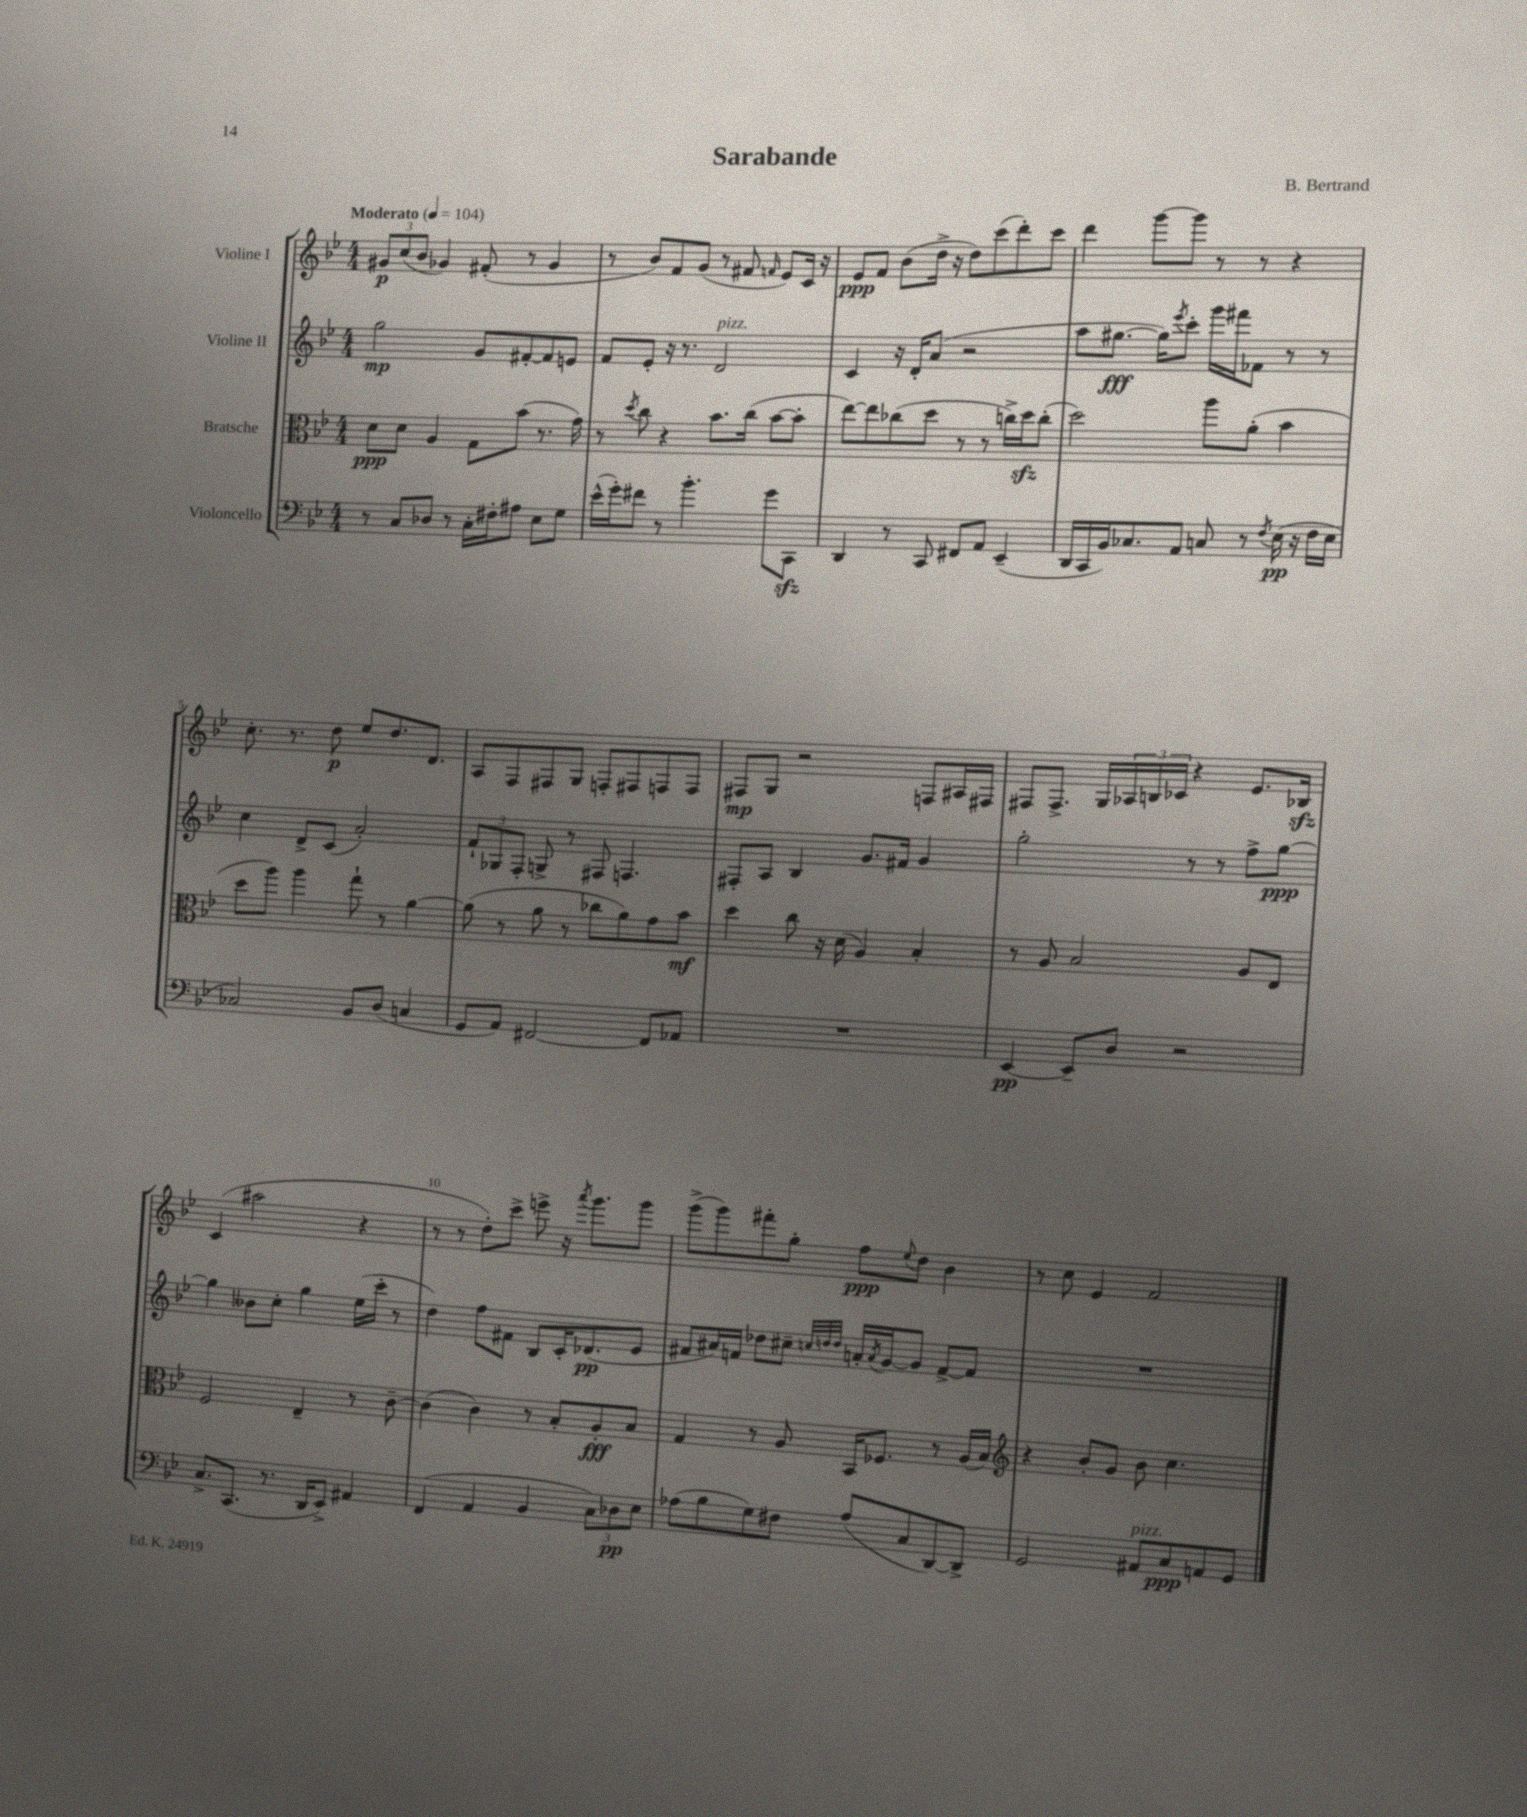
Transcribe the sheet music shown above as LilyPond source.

\header { title = "Sarabande" composer = "B. Bertrand" }
<<
\new StaffGroup <<
\new Staff = "s0" \with { instrumentName = "Violine I" } {
    \clef treble \key bes \major \numericTimeSignature \time 4/4 \tempo "Moderato" 4 = 104
    \tuplet 3/2 { gis'8\p c''8( bes'8 } ges'4) fis'8-.( r8 ges'4 |
    r8 bes'8) f'8 g'8( r8 fis'8 \grace { f'16 } ees'8) c'16 r16 |
    ees'8\ppp f'8 bes'8( d''16-> r16 d''8) c'''8( d'''8-.) c'''8 |
    d'''4 g'''8~ g'''8 r8 r8 r4 |
    c''8.-. r8. d''8\p ees''8 d''8. d'8. |
    a8 f8 fis8 g8 f8-. fis8 f8 f8 |
    fis8\mp g8 r2 f8 ais16 fis16 |
    fis8 fis8.-> g16 \tuplet 3/2 { aes16 b16 ces'16 } r4 ees'8. bes16\sfz |
    c'4( ais''2 r4 |
    r8 r8 d''8-.) c'''8-> e'''8-> r16 \acciaccatura { a'''8 } g'''8. g'''8 |
    g'''8->( g'''8) fis'''8-. g''8-. f''8\ppp \appoggiatura { ees''8 } d''8 bes'4 |
    r8 c''8 ees'4 f'2 \bar "|." |
}
\new Staff = "s1" \with { instrumentName = "Violine II" } {
    \clef treble \key bes \major \numericTimeSignature \time 4/4
    g''2\mp g'8 fis'8~-. fis'8 e'8 |
    f'8 ees'8-. r16 r8. d'2^\markup { \italic "pizz." } |
    c'4 r16 d'16-. a'8( r2 |
    a''8 gis''8.~\fff gis''16) \acciaccatura { ees'''8 } c'''8-. g'''16 fis'''16 fes'8 r8 r8 |
    c''4 d'8-> c'8( a'2-.) |
    \tuplet 3/2 { f'8-! ges8 f8-. } g8-> r8 fis8 f4. |
    fis8-. a8 bes4 g'8. fis'16 g'4 |
    g''2-. r8 r8 f''8-> g''8~\ppp |
    g''4 beses'8 c''8-. g''4 ees''16( c'''16-. r8 |
    d''4) f''8 fis'8 bes8 c'16-. des'8.\pp( ees'8 |
    fis'8 ais'16) f'16 des''8 cis''8-- \grace { c''32 d''32 d''32 } a'16-. \acciaccatura { a'8 } g'16~ g'8 f'8~-> f'8 |
    R1 \bar "|." |
}
\new Staff = "s2" \with { instrumentName = "Bratsche" } {
    \clef alto \key bes \major \numericTimeSignature \time 4/4
    d'8\ppp d'8 a4 g8 bes'8( r8. g'16) |
    r8 \acciaccatura { d''8 } c''8 r4 bes'8. c''16( bes'8~ bes'8-. |
    ees''8~) ees''8 ces''8( d''8 r8 r8 c''16->) d''16\sfz c''8-.( |
    d''2) a''8 a'8-.( bes'4 |
    d''8 a''8) a''4 g''8-! r8 a'4~ |
    a'8( r8 a'8 r8 ces''8 a'8) g'8 bes'8\mf |
    d''4 c''8 r16 d'16( a4) bes4-. |
    r8 a8 bes2 a8 ees8 |
    f2 ees4-- r8 c'8~-- |
    c'4( c'4) r8 bes8-. a8-.\fff bes8 |
    g4 r8 a8 bes,16 fes8. r8 a16( bes16) |
    \clef treble r4 bes'8-. g'8 bes'8 c''4. \bar "|." |
}
\new Staff = "s3" \with { instrumentName = "Violoncello" } {
    \clef bass \key bes \major \numericTimeSignature \time 4/4
    r8 c8 des8 r8 c16-. fis16-. ais8 ees8 g8 |
    ees'16-^( g'16-.) fis'8 r8 bes'4.-. g'8 c,8\sfz |
    d,4 r8 c,8 fis,8 a,8 ees,4--( |
    d,16 c,16 bes,16) ces8. a,8 c8 r8 \acciaccatura { f8 } ees16\pp( r16 f16 ees16 |
    ces2) bes,8 d8( c4 |
    g,8 a,8) fis,2~ fis,8 aes,8 |
    R1 |
    ees,4~\pp ees,8-- d8 r2 |
    c8.-> c,8.( r8. d,16 ees,8->) ais,4 |
    f,4( a,4 bes,4 \tuplet 3/2 { c8) des8\pp ees8 } |
    aes8( bes8 g8) fis8 aes8( c8 d,8~) d,8-> |
    g,2 ais,8^\markup { \italic "pizz." } c8\ppp a,8 g,8 \bar "|." |
}
>>
>>
\layout { \context { \Score \override BarNumber.break-visibility = ##(#f #t #t) barNumberVisibility = #(every-nth-bar-number-visible 5) } }
